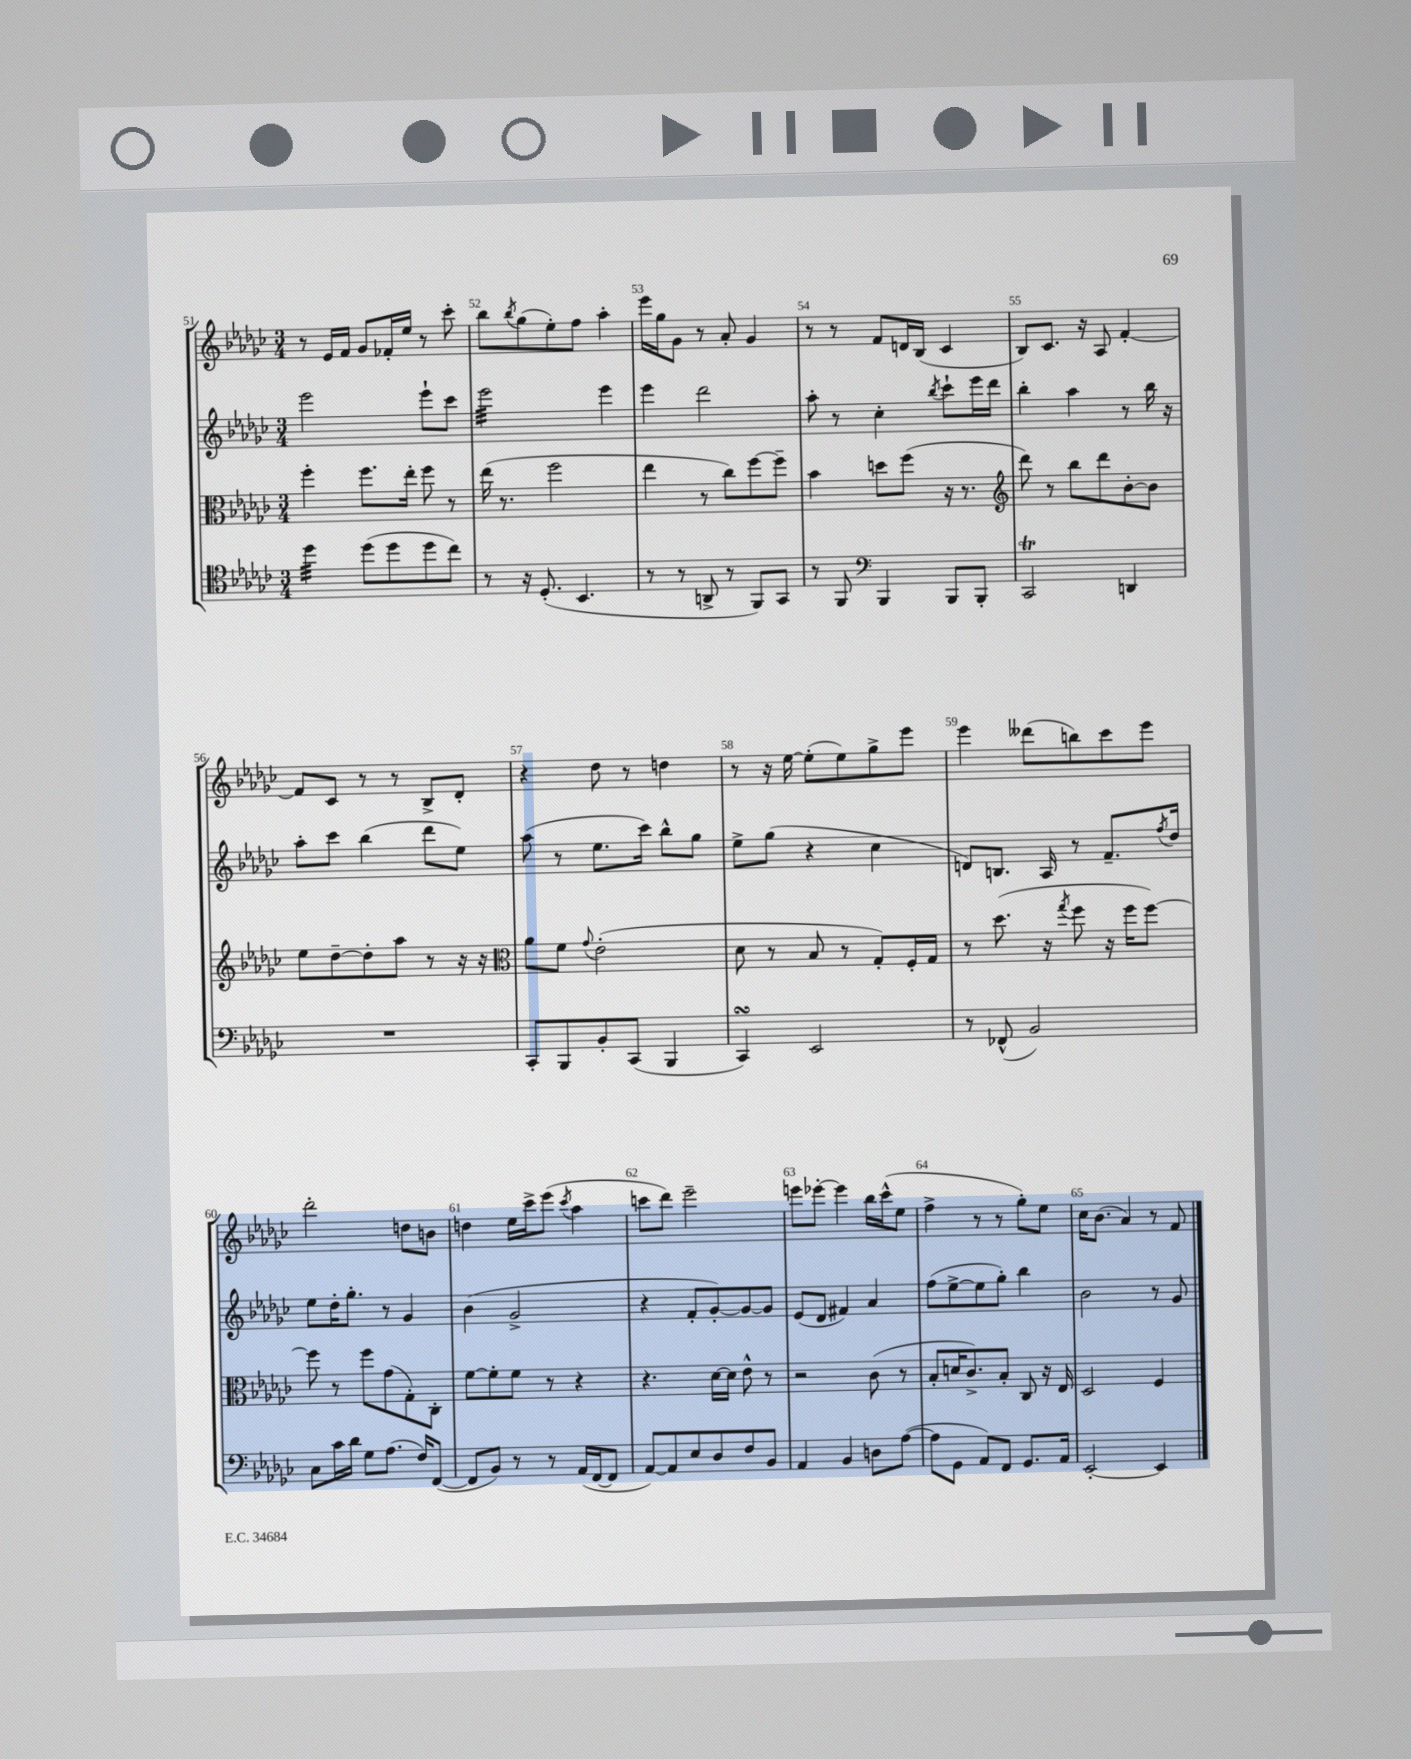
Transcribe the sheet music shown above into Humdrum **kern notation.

**kern	**kern	**kern	**kern
*staff4	*staff3	*staff2	*staff1
*clefC4	*clefC3	*clefG2	*clefG2
*k[b-e-a-d-g-c-]	*k[b-e-a-d-g-c-]	*k[b-e-a-d-g-c-]	*k[b-e-a-d-g-c-]
*M3/4	*M3/4	*M3/4	*M3/4
4dd-\	4ff'\	2eee-\	8r
.	.	.	16e-/LL
.	.	.	16f/JJ
(8dd-\L	8.ff\L	.	8g-/L
8dd-\	.	.	16f-'/L
.	16ee-'\Jk	.	16ee-/JJ
8dd-\	8ff\	8eee-`\L	8r
8cc-\J)	8r	8ccc-\J	8ccc-'\
=	=	=	=
8r	(16ee-\	2eee-\	8bb-\L
.	8.r	.	.
.	.	.	8qbb-/
16r	.	.	(8gg-\
(8.D-'/	.	.	.
.	2ff\	.	8ee-'\)
4.BB-/	.	.	8ff\J
.	.	4eee-\	4aa-'\
=	=	=	=
8r	4ee-\	4eee-\	16eee-\LL
.	.	.	16gg-\J
8r	.	.	8g-\J
8AA^/	8r	2ddd-\	8r
8r	8cc-\L)	.	8a-'/
8FF/L)	[8ff\	.	4g-/
8GG-/J	8ff~\]J	.	.
=	=	=	=
8r	4b-\	8aa-'\	8r
8FF/	.	8r	8r
*clefF4	*	*	*
4BBB-/	8dd\L	4cc-'\	8f/L
.	(8ff\J	.	16d/L
.	.	.	(16B-/JJ
.	.	8qbb-/	.
8BBB-/L	16r	8ccc-`\L	4c-/
.	8.r	.	.
8BBB-'/J	.	16eee-\L	.
.	.	16ddd-\JJ	.
=	=	=	=
*	*clefG2	*	*
2CC-/	8ddd-\)	4bb-'\	8B-/L)
.	8r	.	8.c-/J
.	8bb-\L	4aa-\	.
.	.	.	16r
.	8ddd-\	.	8A-/
4DD/	[8b-'\	8r	[4f'/
.	8b-\]J	16bb-\	.
.	.	16r	.
=	=	=	=
2.r	8ee-\L	8aa-'\L	8f/]L
.	[8dd-~\	8ccc-\J	8c-/J
.	8dd-'\]	(4bb-\	8r
.	8aa-\J	.	8r
.	8r	8ddd-\L	8B-^/L
.	16r	8ee-\J)	8d-'/J
.	16r	.	.
=	=	=	=
*	*clefC3	*	*
8CC-'/L	8a-\L	(8aa-\	4r
8BBB-/	8f\J	8r	.
.	8qqg-/	.	.
8BB-'/	(2e-'\	8.ee-\L	8dd-\
(8CC-/J	.	.	8r
.	.	16ccc-\Jk)	.
4BBB-/	.	8bb-^^\L	4dd\
.	.	8gg-\J	.
=	=	=	=
4CC-/)	8d-\	8ee-^\L	8r
.	8r	(8gg-\J	16r
.	.	.	[16ee-\
2EE-/	8B-/	4r	(8ee-'\]L
.	8r	.	8ee-\)
.	8G-'/L)	4cc-\	8gg-^\
.	16F'/L	.	8eee-\J
.	16G-/JJ	.	.
=	=	=	=
8r	8r	8d/L)	4eee-\
(8FF-^^/	(8.dd-\	8.B/J	.
2BB-/)	.	.	(8ddd--\L
.	16r	16A-/	.
.	8qgg-/	.	.
.	8ff\	8r	8bb\)
.	16r	8.f~/L	8ccc-\
.	16ff\LK	.	.
.	[8ff\J)	.	8eee-\J
.	.	8qff/	.
.	.	16dd-/Jk	.
=	=	=	=
8C-\L	8ff\]	8ee-\L	2ddd-'\
16c-\L	8r	16dd-'\K	.
16d-\JJ	.	8.gg-'\J	.
8G-\L	8ff\L	.	.
(8.A-\J	(8g-\	8r	.
.	8G-'\)	4g-/	8dd\L
16F/LK)	.	.	.
([8FF/J	8C-'\J	.	8b\J
=	=	=	=
8FF/]L	[8f\L	(4b-\	4dd\
8BB-/J)	8f'\]	.	.
8r	8f\J	2g-^/	16ee-\LL
.	.	.	16ccc-^\J
8r	8r	.	(8eee-\J
.	.	.	8qccc-/
(16AA-/LL	4r	.	4aa-\
[16FF/J	.	.	.
8FF/]J	.	.	.
=	=	=	=
[8AA-/L)	4.r	4r	8ccc\L
8AA-/]	.	.	8ddd-\J)
8E-/	.	8f'/L	2eee-~\
8D-/	[16d-\LL	[8g-'/)	.
.	16d-\]JJ	.	.
8F/	8e-^^\	8g-/_	.
8BB-/J	8r	8g-/]J	.
=	=	=	=
4AA-/	2r	(8e-/L	8eee\L
.	.	8d-/J	[8eee-'\J
4BB-/	.	4f#/)	4eee-\]
8D\L	(8c-\	4a-/	16bb-\LL
.	.	.	(16ccc-^^\J
([8A-\J	8r	.	8ee-\J
=	=	=	=
8A-\]L	8B-'/L	(8ff\L	4ff^\
8GG-\J	16d/K	[8ee-^\	.
.	8.c-^/)	.	.
8AA-/L)	.	8ee-\]	8r
8FF/J	8B-'/J	8gg-'\J)	8r
8.GG-/L	8C-/	4bb-\	8gg-'\L)
.	16r	.	8ee-\J
16AA-/Jk	16E-/	.	.
=	=	=	=
[2EE-'/	2D-/	2b-\	16cc-\LK
.	.	.	(8.b-\J
.	.	.	4a-/)
4EE-/]	4F/	8r	8r
.	.	8g-/	8f/
==	==	==	==
*-	*-	*-	*-
